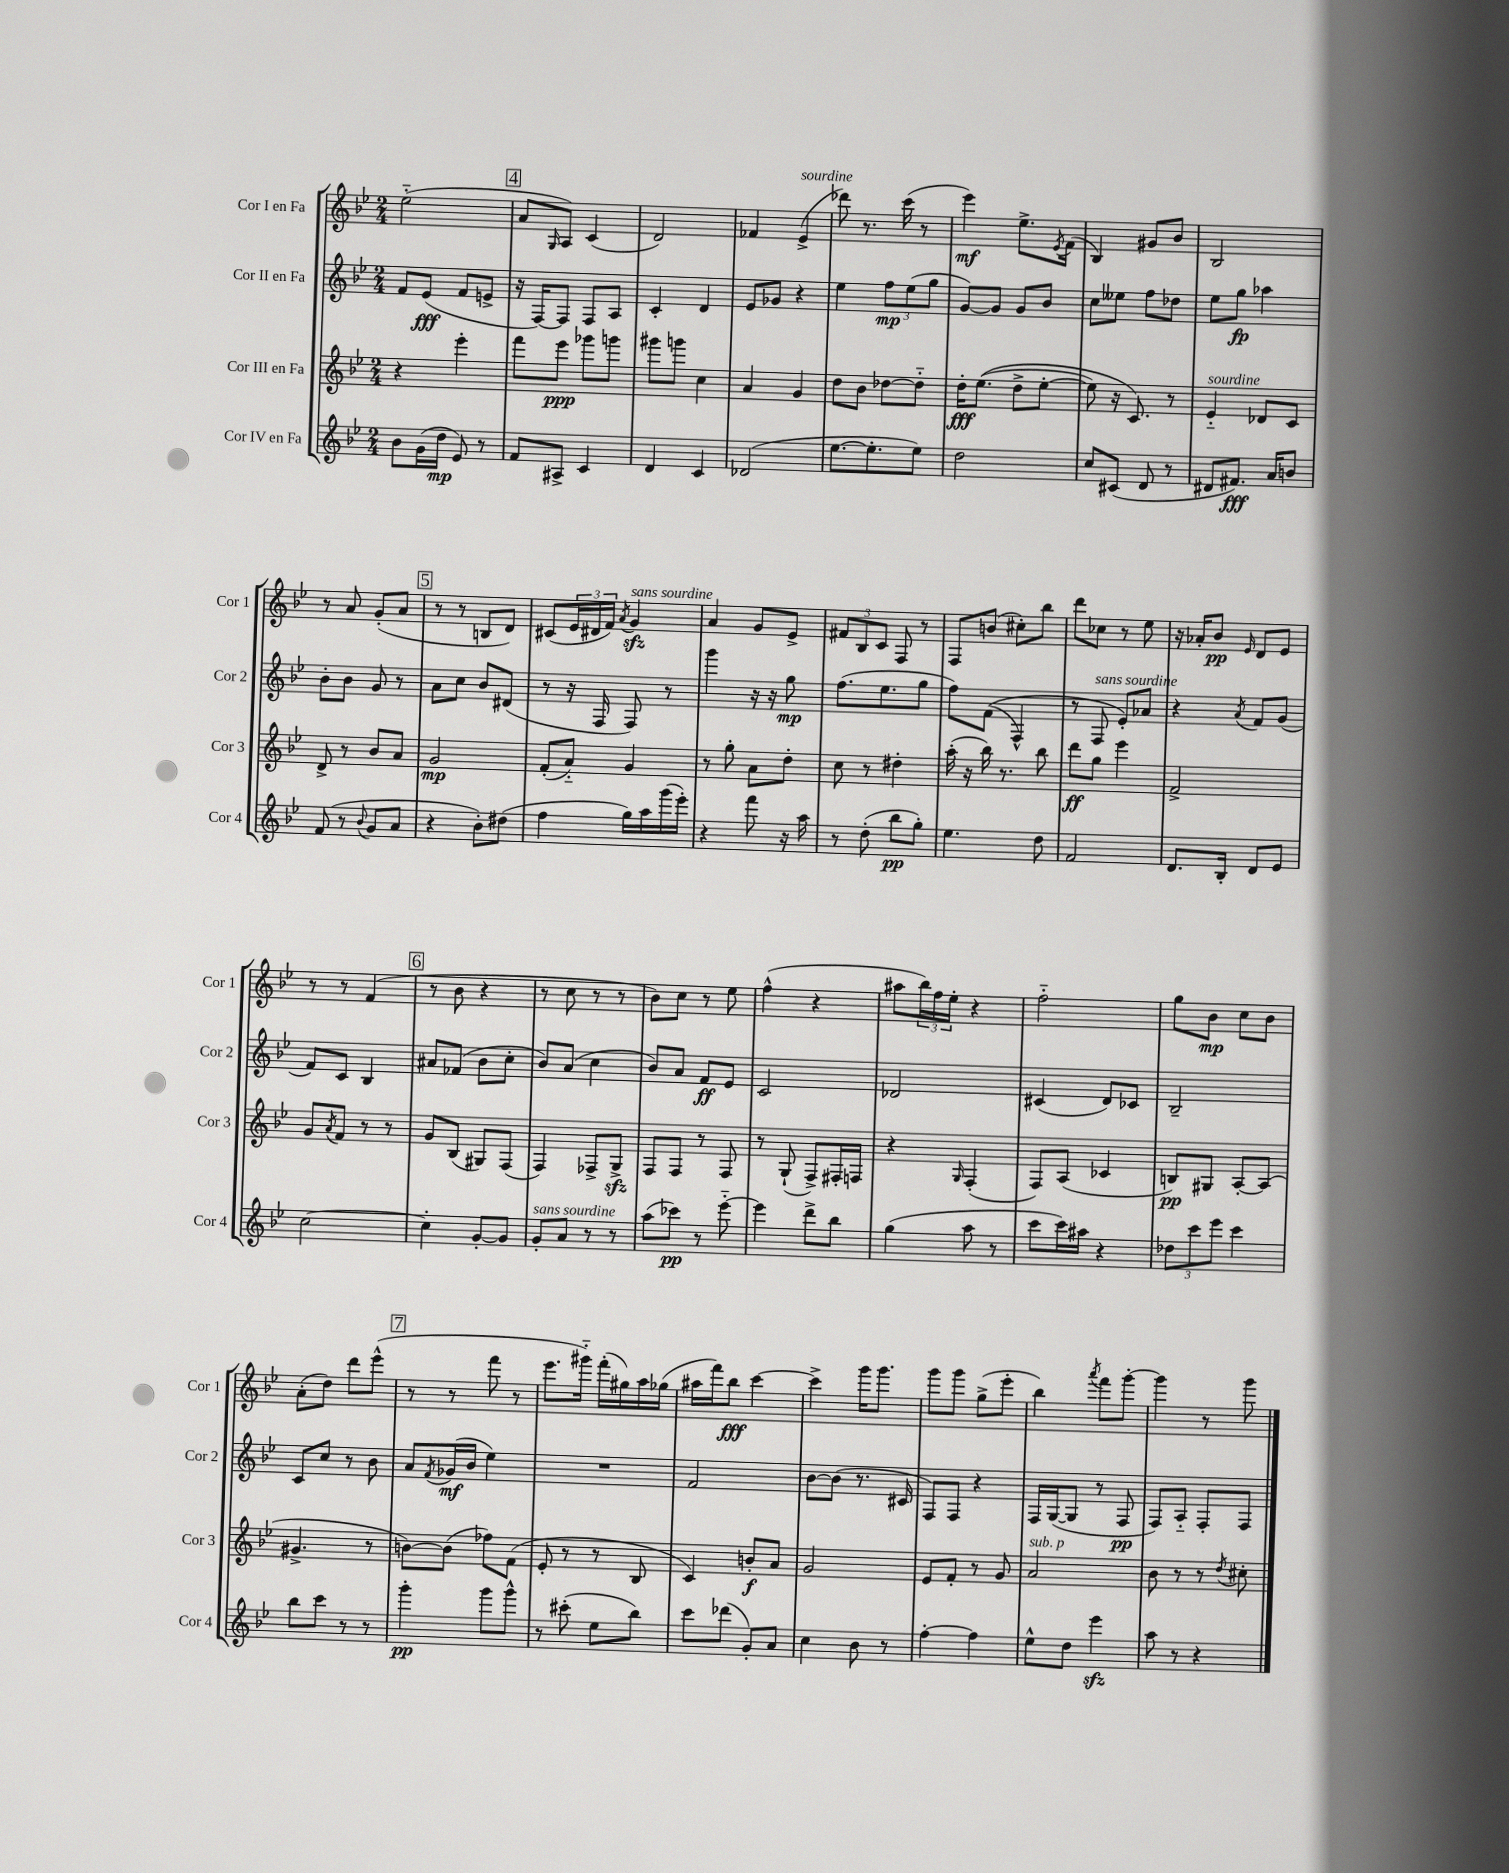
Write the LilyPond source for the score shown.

<<
\new StaffGroup <<
\new Staff = "s0" \with { instrumentName = "Cor I en Fa" shortInstrumentName = "Cor 1" } {
    \clef treble \key bes \major \numericTimeSignature \time 2/4
    ees''2-_( |
    \mark \markup { \box "4" } a'8 \grace { g16 } a8) c'4( |
    d'2) |
    fes'4 ees'4->^\markup { \italic "sourdine" }( |
    des'''8) r8. c'''16( r8 |
    ees'''4\mf) ees''8.-> \acciaccatura { ees'8 } f'16( |
    bes4) gis'8 bes'8 |
    bes2 |
    r8 a'8 g'8-.( a'8 |
    \mark \markup { \box "5" } r8 r8 b8 d'8) |
    cis'8( \tuplet 3/2 { ees'16 dis'16 f'16) } \acciaccatura { a'8 } g'4\sfz^\markup { \italic "sans sourdine" } |
    a'4 g'8 ees'8-> |
    \tuplet 3/2 { fis'8 bes8 c'8 } f8 r8 |
    f8 b'8( cis''8-.) bes''8 |
    d'''8 ces''8 r8 ees''8 |
    r16 aes'16-. bes'8\pp \grace { ees'16 } d'8 ees'8 |
    r8 r8 f'4( |
    \mark \markup { \box "6" } r8 bes'8 r4 |
    r8 c''8 r8 r8 |
    bes'8) c''8 r8 ees''8 |
    f''4-^( r4 |
    ais''8 \tuplet 3/2 { bes''16) f''16 ees''16-. } r4 |
    f''2-_ |
    g''8 bes'8\mp c''8 bes'8 |
    a'8-.( d''8) d'''8 ees'''8-^( |
    \mark \markup { \box "7" } r8 r8 f'''8 r8 |
    ees'''8. gis'''16-_) f'''16-.( gis''16) a''16 ges''16( |
    ais''16 f'''16) bes''8\fff c'''4~ |
    c'''4-> g'''16 g'''8. |
    g'''8 g'''8 g''8->( ees'''8-. |
    bes''4) \acciaccatura { a'''8 } f'''8 g'''8~-. |
    g'''4 r8 g'''8 \bar "|." |
}
\new Staff = "s1" \with { instrumentName = "Cor II en Fa" shortInstrumentName = "Cor 2" } {
    \clef treble \key bes \major \numericTimeSignature \time 2/4
    f'8 ees'8\fff( f'8 e'8-> |
    \mark \markup { \box "4" } r16 f16~) f8 f8 a8 |
    c'4-. d'4 |
    ees'8 ges'8 r4 |
    ees''4 \tuplet 3/2 { f''8\mp ees''8( g''8 } |
    g'8~) g'8 g'8 bes'8 |
    c''8 eeses''8 f''8 des''8 |
    ees''8 g''8\fp aes''4 |
    bes'8-. bes'8 g'8 r8 |
    \mark \markup { \box "5" } a'8 c''8 bes'8 dis'8( |
    r8 r16 f16 f8) r8 |
    g'''4 r16 r16 g''8\mp |
    f''8.( ees''8. g''8 |
    f''8) f'8(\( f4-^) |
    r8 f8^\markup { \italic "sans sourdine" } ees'8-.\) aes'8 |
    r4 \acciaccatura { a'8 } f'8 g'8( |
    f'8) c'8 bes4 |
    \mark \markup { \box "6" } ais'8 fes'8( bes'8 c''8-. |
    bes'8) a'8( c''4 |
    bes'8) a'8 f'8\ff ees'8 |
    c'2 |
    des'2 |
    cis'4( d'8) ces'8 |
    bes2-- |
    c'8 c''8 r8 bes'8 |
    \mark \markup { \box "7" } a'8 \acciaccatura { f'8 } ges'16\mf( bes'16 ees''4) |
    R2 |
    f'2 |
    bes'8~ bes'8( r8. cis'16 |
    f8) f8 r4 |
    f16 g16~( g8 r8 f8\pp |
    f8) a8-_ f8-. f8 \bar "|." |
}
\new Staff = "s2" \with { instrumentName = "Cor III en Fa" shortInstrumentName = "Cor 3" } {
    \clef treble \key bes \major \numericTimeSignature \time 2/4
    r4 ees'''4-. |
    \mark \markup { \box "4" } f'''8 ees'''8\ppp ges'''8 g'''8 |
    gis'''8 g'''8 c''4 |
    a'4 g'4 |
    d''8 bes'8 des''8~ des''8-_ |
    d''16-.\fff ees''8.(\( d''8-> ees''8~-. |
    ees''8) r16 c'8.\) r8 |
    ees'4-_^\markup { \italic "sourdine" } des'8 c'8 |
    d'8-> r8 bes'8 a'8 |
    \mark \markup { \box "5" } g'2\mp |
    f'8-.( a'8-_) g'4 |
    r8 g''8-. a'8 d''8-. |
    c''8 r8 dis''4-. |
    a''16-.( r16 bes''16) r8. bes''8 |
    d'''8\ff g''8 ees'''4 |
    f'2-> |
    g'8 \acciaccatura { a'8 } f'8 r8 r8 |
    \mark \markup { \box "6" } g'8 bes8( gis8) f8( |
    f4) fes8-> g8->\sfz |
    f8 f8 r8 f8 |
    r8 g8-!( f8->) fis16-. f16 |
    r4 \grace { g16 } f4-.( |
    f8) a8( ces'4 |
    b8\pp) gis8 a8~-. a8( |
    gis'4.-> r8 |
    \mark \markup { \box "7" } b'8~) b'8( fes''8) f'8( |
    ees'8-. r8 r8 bes8 |
    c'4) b'8-.\f a'8 |
    g'2 |
    ees'8 f'8-. r8 g'8 |
    a'2^\markup { \italic "sub. p" } |
    bes'8 r8 r8 \acciaccatura { d''8 } cis''8-. \bar "|." |
}
\new Staff = "s3" \with { instrumentName = "Cor IV en Fa" shortInstrumentName = "Cor 4" } {
    \clef treble \key bes \major \numericTimeSignature \time 2/4
    bes'8 g'16( d''16\mp ees'8) r8 |
    \mark \markup { \box "4" } f'8 ais8-> c'4 |
    d'4 c'4 |
    des'2( |
    ees''8.~ ees''8.-. ees''8) |
    d''2 |
    c''8 cis'8( d'8 r8 |
    dis'8 fis'8.\fff) a'16 b'8 |
    f'8( r8 \appoggiatura { bes'8 } g'8 a'8 |
    \mark \markup { \box "5" } r4 bes'8-.) dis''8( |
    f''4 g''16) a''16 g'''16( ees'''16-.) |
    r4 f'''8 r16 a''16 |
    r8 d''8-.( bes''8\pp g''8-.) |
    ees''4. d''8 |
    f'2 |
    d'8. bes16-. d'8 ees'8 |
    c''2~ |
    \mark \markup { \box "6" } c''4-. g'8~-. g'8 |
    g'8-.^\markup { \italic "sans sourdine" } a'8 r8 r8 |
    a''8( ces'''8\pp) r8 ees'''8~-_ |
    ees'''4 d'''8-> bes''8 |
    g''4( a''8 r8 |
    c'''8 c'''16) ais''16 r4 |
    \tuplet 3/2 { des''8 c'''8 ees'''8 } c'''4 |
    bes''8 c'''8 r8 r8 |
    \mark \markup { \box "7" } g'''4-.\pp g'''8 g'''8-^ |
    r8 cis'''8-.( ees''8 bes''8) |
    c'''8 des'''8( g'8-.) a'8 |
    c''4 bes'8 r8 |
    f''4~-. f''4 |
    ees''8-^ d''8 ees'''4\sfz |
    a''8 r8 r4 \bar "|." |
}
>>
>>
\layout { \context { \Score \remove "Bar_number_engraver" } }
